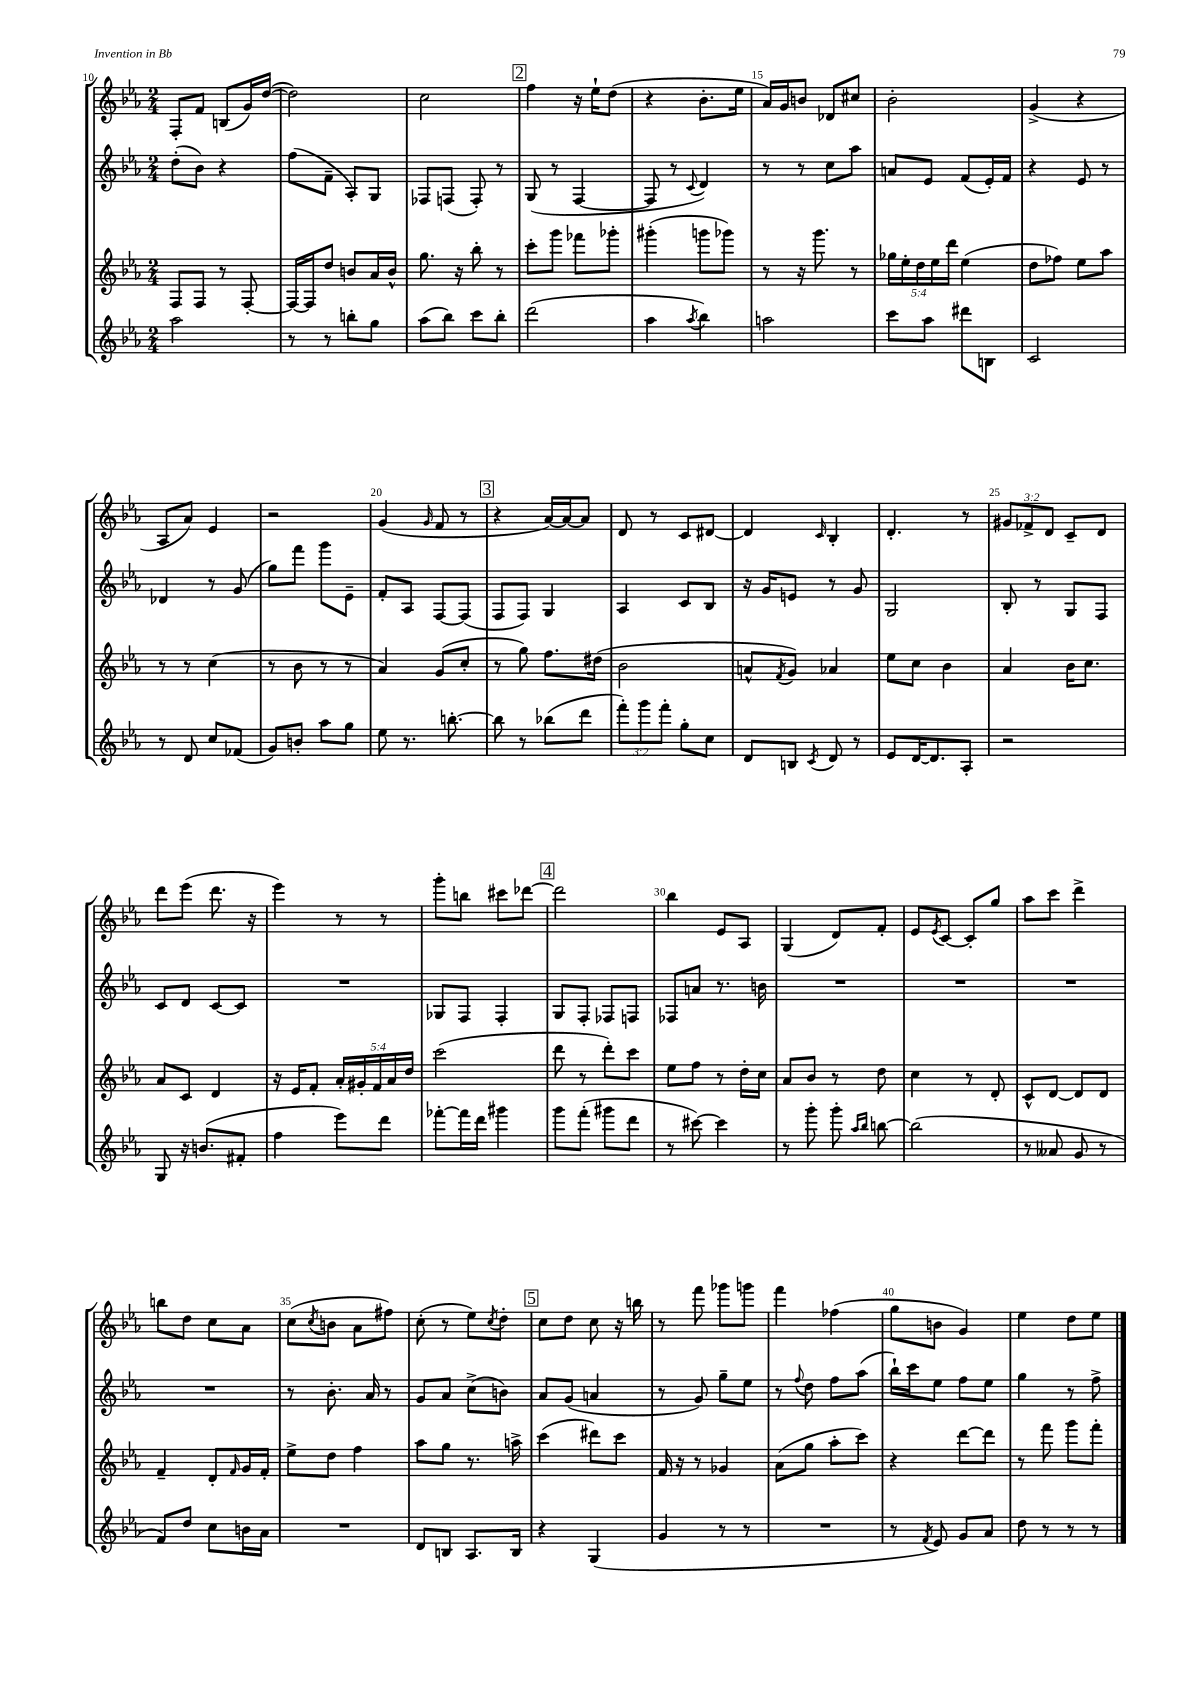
<<
\new StaffGroup <<
\new Staff = "s0" {
    \clef treble \key ees \major \numericTimeSignature \time 2/4 \override Staff.TupletNumber.text = #tuplet-number::calc-fraction-text
    f8-. f'8 b8( g'16) d''16~( |
    d''2) |
    c''2 |
    \mark \markup { \box "2" } f''4 r16 ees''16-! d''8( |
    r4 bes'8.-. ees''16 |
    aes'16) g'16 b'8 des'8 cis''8 |
    bes'2-. |
    g'4->( r4 |
    aes8 aes'8) ees'4 |
    r2 |
    g'4( \grace { g'16 } f'8 r8 |
    \mark \markup { \box "3" } r4 aes'16~) aes'16~ aes'8 |
    d'8 r8 c'8 dis'8~ |
    dis'4 \grace { c'16 } bes4-. |
    d'4.-. r8 |
    \tuplet 3/2 { gis'8 fes'8-> d'8 } c'8-- d'8 |
    d'''8 ees'''8( d'''8. r16 |
    ees'''4) r8 r8 |
    g'''8-. b''8 cis'''8 des'''8~ |
    \mark \markup { \box "4" } des'''2 |
    bes''4 ees'8 aes8 |
    g4( d'8) f'8-. |
    ees'8 \acciaccatura { ees'8 } c'8~ c'8-. g''8 |
    aes''8 c'''8 d'''4-> |
    b''8 d''8 c''8 aes'8 |
    c''8( \acciaccatura { c''8 } b'8 aes'8 fis''8) |
    c''8-.( r8 ees''8) \acciaccatura { c''8 } d''8-. |
    \mark \markup { \box "5" } c''8 d''8 c''8 r16 b''16 |
    r8 f'''8 ges'''8 g'''8 |
    f'''4 fes''4( |
    g''8 b'8 g'4) |
    ees''4 d''8 ees''8 \bar "|." |
}
\new Staff = "s1" {
    \clef treble \key ees \major \numericTimeSignature \time 2/4
    d''8-.( bes'8) r4 |
    f''8( f'8-- aes8-.) g8 |
    fes8 f8( f8-.) r8 |
    \mark \markup { \box "2" } g8( r8 f4~ |
    f8 r8 \appoggiatura { c'8 } d'4) |
    r8 r8 c''8 aes''8 |
    a'8 ees'8 f'8( ees'16-.) f'16 |
    r4 ees'8 r8 |
    des'4 r8 g'8( |
    g''8) f'''8 g'''8 ees'8-- |
    f'8-. aes8 f8~ f8( |
    \mark \markup { \box "3" } f8 f8) g4 |
    aes4 c'8 bes8 |
    r16 g'16 e'8 r8 g'8 |
    g2 |
    bes8-. r8 g8 f8 |
    c'8 d'8 c'8~ c'8 |
    R2 |
    ges8 f8 f4-. |
    \mark \markup { \box "4" } g8 f8-. fes8 f8 |
    fes8 a'8 r8. b'16 |
    R2 |
    R2 |
    R2 |
    R2 |
    r8 bes'8.-. aes'16 r8 |
    g'8 aes'8 c''8->( b'8) |
    \mark \markup { \box "5" } aes'8 g'8( a'4 |
    r8 g'8) g''8-- ees''8 |
    r8 \appoggiatura { f''8 } d''8 f''8 aes''8( |
    bes''16-!) c'''16 ees''8 f''8 ees''8 |
    g''4 r8 f''8-> \bar "|." |
}
\new Staff = "s2" {
    \clef treble \key ees \major \numericTimeSignature \time 2/4 \override Staff.TupletNumber.text = #tuplet-number::calc-fraction-text
    f8 f8 r8 f8~-. |
    f16~ f16 d''8 b'8 aes'16 b'16-^ |
    g''8. r16 bes''8-. r8 |
    \mark \markup { \box "2" } c'''8-. g'''8 fes'''8 ges'''8-. |
    gis'''4-.( g'''8 ges'''8) |
    r8 r16 g'''8. r8 |
    \tuplet 5/4 { ges''16 ees''16-. d''16 ees''16 d'''16 } ees''4( |
    d''8 fes''8) ees''8 aes''8 |
    r8 r8 c''4( |
    r8 bes'8 r8 r8 |
    aes'4) g'8( c''8-. |
    \mark \markup { \box "3" } r8 g''8) f''8. dis''16( |
    bes'2 |
    a'8-^ \acciaccatura { f'8 } g'8) aes'4 |
    ees''8 c''8 bes'4 |
    aes'4 bes'16 c''8. |
    aes'8 c'8 d'4 |
    r16 ees'16 f'8-. \tuplet 5/4 { aes'16-. gis'16-. f'16 aes'16 d''16 } |
    c'''2( |
    \mark \markup { \box "4" } d'''8 r8 d'''8-.) c'''8 |
    ees''8 f''8 r8 d''16-. c''16 |
    aes'8 bes'8 r8 d''8 |
    c''4 r8 d'8-. |
    c'8-^ d'8~ d'8 d'8 |
    f'4-- d'8-. \grace { f'16 } g'16 f'16-. |
    ees''8-> d''8 f''4 |
    aes''8 g''8 r8. a''16-> |
    \mark \markup { \box "5" } c'''4( dis'''8) c'''8 |
    f'16 r16 r8 ges'4 |
    aes'8( g''8 aes''8-. c'''8) |
    r4 d'''8~ d'''8 |
    r8 f'''8 g'''8 f'''8-. \bar "|." |
}
\new Staff = "s3" {
    \clef treble \key ees \major \numericTimeSignature \time 2/4 \override Staff.TupletNumber.text = #tuplet-number::calc-fraction-text
    aes''2 |
    r8 r8 b''8-. g''8 |
    aes''8( bes''8) c'''8 bes''8-. |
    \mark \markup { \box "2" } d'''2( |
    aes''4 \acciaccatura { aes''8 } bes''4) |
    a''2 |
    c'''8 aes''8 dis'''8 b8 |
    c'2 |
    r8 d'8 c''8 fes'8( |
    g'8) b'8-. aes''8 g''8 |
    ees''8 r8. b''8.~-. |
    \mark \markup { \box "3" } b''8 r8 bes''8( d'''8 |
    \tuplet 3/2 { f'''8-.) g'''8 f'''8-. } g''8-. c''8 |
    d'8 b8 \acciaccatura { c'8 } d'8 r8 |
    ees'8 d'16~ d'8. aes8-. |
    r2 |
    g8 r16 b'8.( fis'8-. |
    f''4 ees'''8) d'''8 |
    fes'''8~-. fes'''16 d'''16 gis'''4 |
    \mark \markup { \box "4" } g'''8 f'''8-.( gis'''8 d'''8 |
    r8 cis'''8~) cis'''4 |
    r8 g'''8-. g'''8-. \grace { aes''16 bes''16 } b''8~ |
    b''2( |
    r8 aeses'8 g'8 r8 |
    f'8) d''8 c''8 b'16 aes'16 |
    R2 |
    d'8 b8 aes8. b16 |
    \mark \markup { \box "5" } r4 g4( |
    g'4 r8 r8 |
    R2 |
    r8 \acciaccatura { f'8 } ees'8) g'8 aes'8 |
    d''8 r8 r8 r8 \bar "|." |
}
>>
>>
\layout { \context { \Score currentBarNumber = #10 \override BarNumber.break-visibility = ##(#f #t #t) barNumberVisibility = #(every-nth-bar-number-visible 5) } }
